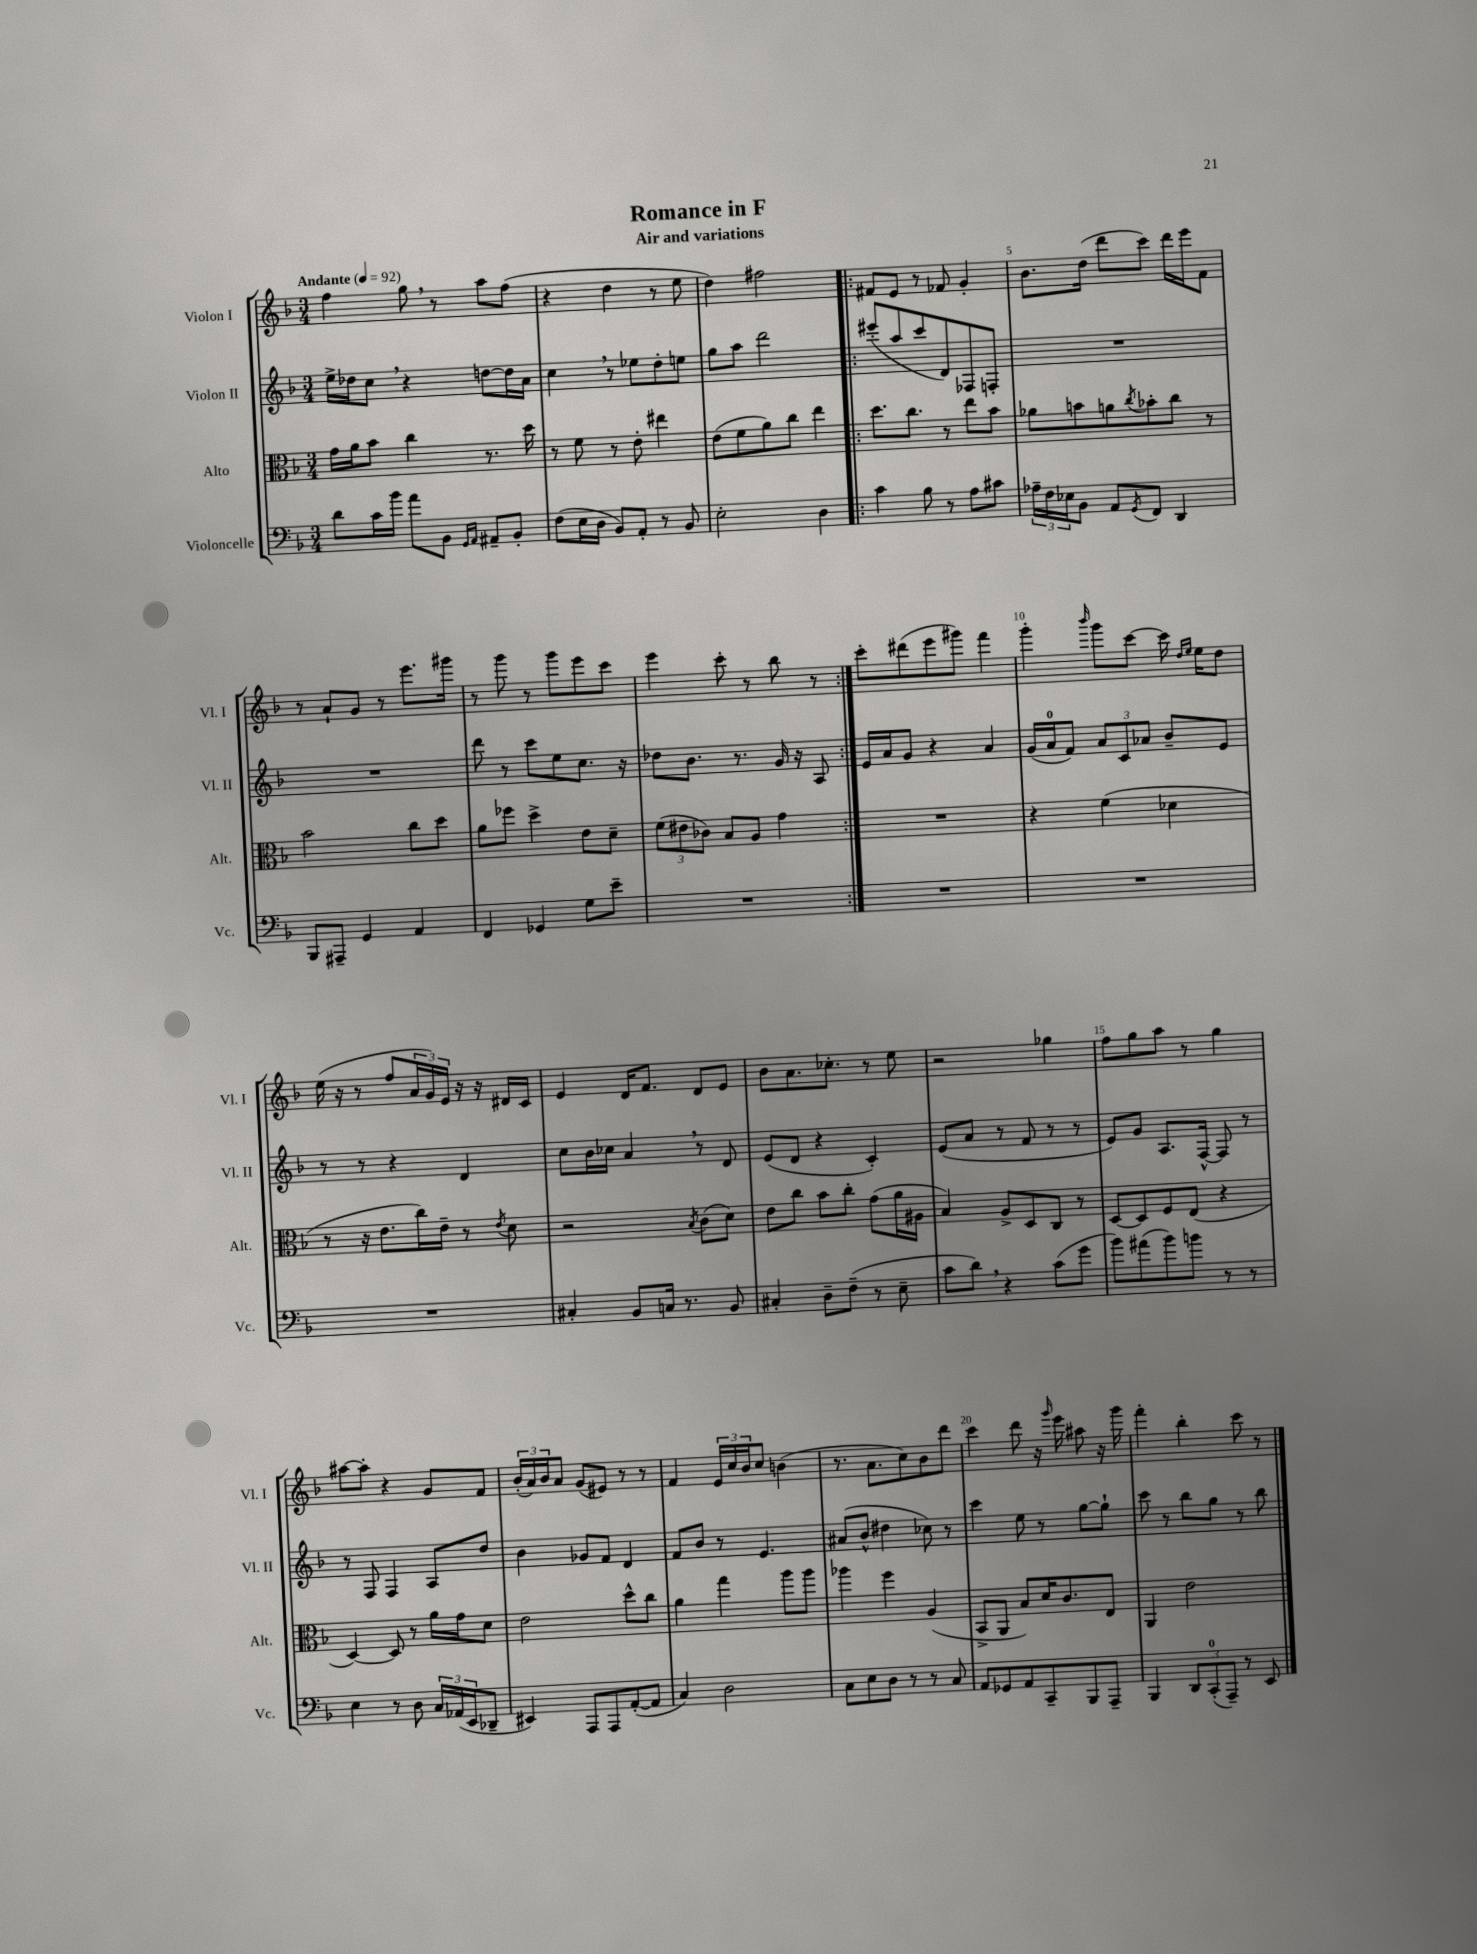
\header { title = "Romance in F" subtitle = "Air and variations" }
<<
\new StaffGroup <<
\new Staff = "s0" \with { instrumentName = "Violon I" shortInstrumentName = "Vl. I" } {
    \clef treble \key f \major \numericTimeSignature \time 3/4 \tempo "Andante" 4 = 92
    f''4 g''8 \breathe r8 a''8 f''8( |
    r4 d''4 r8 e''8 |
    d''4) fis''2 |
    \repeat volta 2 { fis'8 e'8 r8 fes'8 g'4-. |
    bes'8. d''16( d'''8 c'''8) d'''16 e'''16 f'8 |
    r8 a'8-! g'8 r8 e'''8. gis'''16 |
    r8 g'''8 r8 g'''8 e'''8 c'''8 |
    e'''4 c'''8-. r8 bes''8 r8 | }
    c'''8-. dis'''8( e'''8 gis'''8) f'''4 |
    g'''4-. \grace { bes'''16 } g'''8 c'''8~ c'''16 \grace { d''16 e''16 } e''16 d''8 |
    e''16( r16 r8 f''8 \tuplet 3/2 { a'16 g'16) e'16 } r16 r16 dis'16 c'16 |
    e'4 d'16 f'8. d'8 e'8 |
    bes'8 a'8. ces''8.-. r8 e''8 |
    r2 ges''4 |
    f''8 g''8 a''8 r8 g''4 |
    ais''8~ ais''8-. r4 g'8 f'8 |
    \tuplet 3/2 { bes'16-.( a'16) bes'16 } a'8 g'8( eis'8) r8 r8 |
    f'4 \tuplet 3/2 { e'16 c''16 bes'16 } c''8 b'4( |
    r8. a'8. c''8) bes'8 d'''8 |
    c'''4 d'''8 r16 \grace { g'''16 } e'''16 ais''8 r16 g'''16 |
    f'''4-. bes''4-. c'''8 r8 \bar "|." |
}
\new Staff = "s1" \with { instrumentName = "Violon II" shortInstrumentName = "Vl. II" } {
    \clef treble \key f \major \numericTimeSignature \time 3/4
    e''16-> des''16 c''8 \breathe r4 d''8~ d''16 a'16 |
    c''4 \breathe r8 ees''8 d''8-. e''8 |
    g''8 a''8 d'''2 |
    \repeat volta 2 { eis'''8-.( a''8 c'''8 d'8) fes8 f8-. |
    R2. |
    R2. |
    d'''8 r8 c'''8 e''8 c''8. r16 |
    des''8 bes'8. r8. g'16 r16 a8 | }
    e'16 a'16 g'8 r4 a'4 |
    g'16( a'16-0 f'8) \tuplet 3/2 { a'8 c'8 aes'8 } bes'8-- e'8 |
    r8 r8 r4 d'4 |
    c''8 bes'16 ces''16 a'4 \breathe r8 d'8 |
    e'8( d'8 r4 c'4-.) |
    e'8( a'8 r8 f'8 r8 r8 |
    e'8) g'8 a8. f16~-^ f8 r8 |
    r8 f8 f4 a8 d''8 |
    bes'4 ges'8 f'8 d'4 |
    f'8 bes'8 r8 e'4. |
    ais'8( bes'8-^ dis''4 ces''8) r8 |
    c'''4 e''8 r8 g''8~ g''8-! |
    c'''8 r8 bes''8 g''8 r8 bes''8 \bar "|." |
}
\new Staff = "s2" \with { instrumentName = "Alto" shortInstrumentName = "Alt." } {
    \clef alto \key f \major \numericTimeSignature \time 3/4
    g'16 a'16 bes'8 c''4 r8. d''16 |
    r8 f'8 r8 e'8-. eis''4 |
    e'8( f'8 a'8) c''8 e''4 |
    \repeat volta 2 { d''8. c''8. r8 e''8 bes'8 |
    aes'8 b'8 a'8 \acciaccatura { c''8 } bes'8-. c''8 r8 |
    bes'2 c''8 d''8 |
    a'8 fes''8 d''4-> e'8 d'8-- |
    \tuplet 3/2 { f'8( eis'8 ces'8) } bes8 a8 g'4 | }
    R2. |
    r4 f'4( des'4 |
    r8 r16 e'8. c''16) e'16-- r8 \acciaccatura { e'8 } d'8 |
    r2 \acciaccatura { bes8 } c'8( d'8) |
    e'8 c''8 bes'8 c''8-. g'8( a'16 ais16 |
    bes4) a8-> d8 c8 r8 |
    d8~ d8 f8 e8( r4 |
    d4~) d8 r8 a'16 g'16 d'8 |
    e'2 d''8-^ c''8 |
    a'4 g''4 a''8 a''8 |
    aes''4 f''4 a4( |
    bes,8-> a,8 bes8) d'16 c'8. e8 |
    a,4 e'2 \bar "|." |
}
\new Staff = "s3" \with { instrumentName = "Violoncelle" shortInstrumentName = "Vc." } {
    \clef bass \key f \major \numericTimeSignature \time 3/4
    d'8 c'16 bes'16 a'8 bes,8 \grace { g,16 a,16 } ais,8-- bes,8-. |
    f8( e16 d16 bes,8) a,8-. r8 bes,8 |
    e2-. d4 |
    \repeat volta 2 { c'4 bes8 r8 a8 cis'8 |
    \tuplet 3/2 { aes16-- f16 ees16 } bes,8 a,8 \acciaccatura { g,8 } f,8 d,4 |
    bes,,8 ais,,8-- g,4 a,4 |
    f,4 ges,4 g8 e'8-- |
    R2. | }
    R2. |
    R2. |
    R2. |
    cis4-. bes,8 c16 r8. bes,8 |
    cis4-. d8-- f8--( r8 e8-- |
    c'8 d'8) \breathe r4 c'8( g'8 |
    bes'8) ais'8( bes'8) b'8 r8 r8 |
    e4 r8 d8 \tuplet 3/2 { c16 aes,16( e,16 } des,8-- |
    eis,4) a,,8 a,,8 a,8~-.( a,8 |
    c4) d2 |
    c8 e8 d8 r8 r8 c8 |
    a,8 ges,8 a,8 c,8-- bes,,8 a,,8-- |
    bes,,4 \tuplet 3/2 { d,8 c,8-0-.( a,,8--) } r8 e,8 \bar "|." |
}
>>
>>
\layout { \context { \Score \override BarNumber.break-visibility = ##(#f #t #t) barNumberVisibility = #(every-nth-bar-number-visible 5) } }
